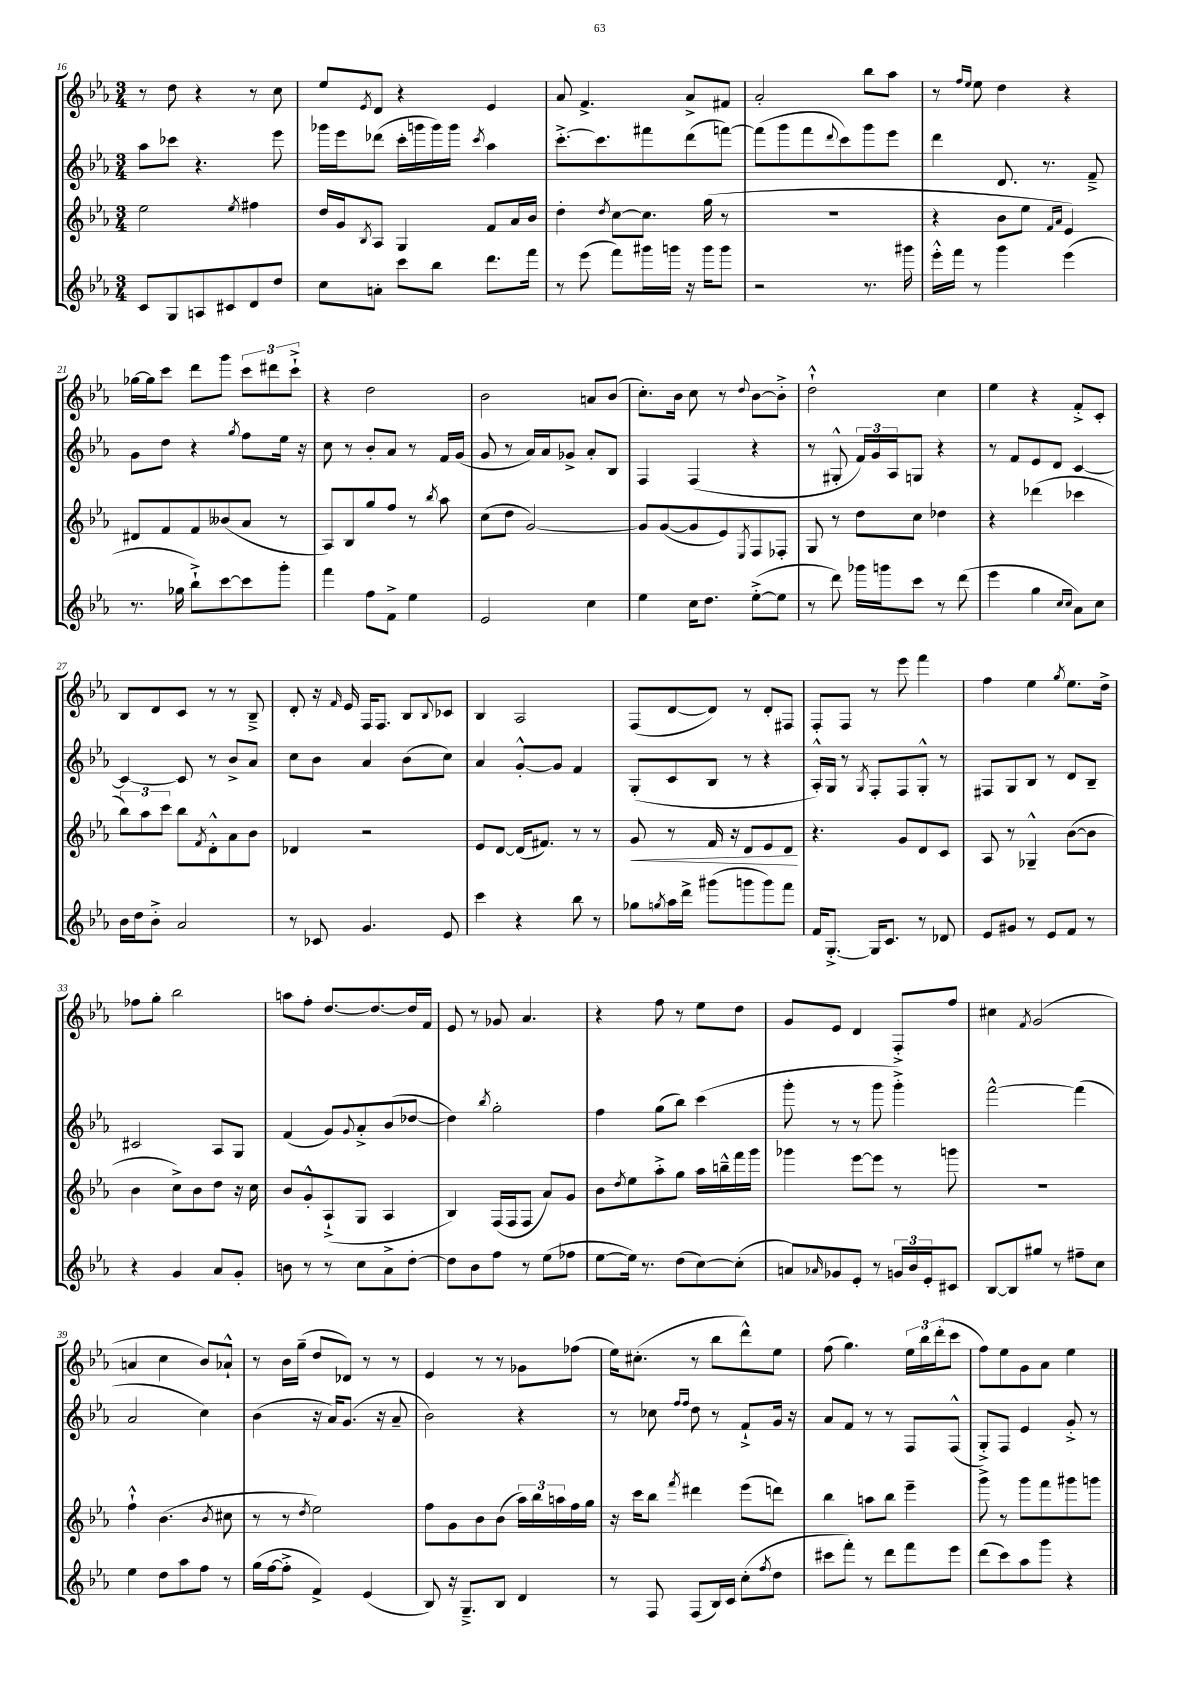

**kern	**kern	**kern	**kern
*staff4	*staff3	*staff2	*staff1
*clefG2	*clefG2	*clefG2	*clefG2
*k[b-e-a-]	*k[b-e-a-]	*k[b-e-a-]	*k[b-e-a-]
*M3/4	*M3/4	*M3/4	*M3/4
8c	2ee-	8aa-	8r
8G	.	8ccc-	8dd
8A	.	4.r	4r
8c#	.	.	.
.	8qee-	.	.
8d	4ff#	.	8r
8dd	.	8eee-	8cc
=	=	=	=
8cc	16dd	16ggg-	8ee-
.	16g	16eee-	.
.	8qB-	.	8qe-
8a'	8A-	(8ddd-	8d
8ccc	4G	16ccc'	4r
.	.	16ggg	.
8bb-	.	16ggg)	.
.	.	16ggg	.
.	.	8qccc	.
8.ddd	8f	4aa-	4e-
.	16a-	.	.
16fff	16b-	.	.
=	=	=	=
8r	4dd'	[8.ccc'^	8a-
(8eee-	.	.	4.f^
.	.	8.ccc]	.
.	8qdd	.	.
8fff)	[8cc	.	.
16ggg#	8.cc]	8fff#	.
16ggg	.	.	.
16r	.	(8ddd	8a-^
16ggg	(16gg	.	.
8ggg	8r	[8fff)	8f#
=	=	=	=
2r	2.r	(8fff]	2a-'
.	.	8ggg	.
.	.	8fff	.
.	.	8qqddd	.
.	.	8ccc)	.
8.r	.	8ggg	8bb-
.	.	8eee-	8aa-
16ggg#	.	.	.
=	=	=	=
16eee-'^^	4r	4ddd	8r
16fff	.	.	.
.	.	.	16qqff
.	.	.	16qqee-
8r	.	.	8ee-
4ggg	8b-	8.d	4dd
.	8ee-	.	.
.	.	8.r	.
.	16qqf	.	.
.	16qqa-	.	.
(4eee-	4e-)	.	4r
.	.	8f~^	.
=	=	=	=
8.r	8d#	8g	[16gg-
.	.	.	16gg-]
.	8f	8dd	8ccc
16gg-	.	.	.
8bb-`^)	8f	4r	8ddd
[8ccc	(8b--	.	8ggg
.	.	8qgg	.
8ccc]	8a-	8ff	12ccc
.	.	.	12ddd#
8ggg'	8r	16ee-	.
.	.	.	12ccc`^
.	.	16r	.
=	=	=	=
4fff	8A-)	8cc	4r
.	8B-	8r	.
8ff	8gg	8b-'	2dd
8f^	8ff	8a-	.
4ee-	8r	8r	.
.	8qbb-	.	.
.	8aa-	16f	.
.	.	(16g	.
=	=	=	=
2e-	(8cc	8g	2b-
.	8dd	8r	.
.	[2g)	16a-)	.
.	.	16a-	.
.	.	8g-^	.
4cc	.	8a-'	8a
.	.	8B-	(8b-
=	=	=	=
4ee-	8g]	4F	8.cc')
.	([8g	.	.
.	.	.	16b-
16cc	8g]	(4F	8cc
8.dd	.	.	.
.	8e-)	.	8r
.	8qE-	.	8qqdd
([8ee-'^	8F	4r	[8b-
8ee-]	8F-'	.	8b-'^]
=	=	=	=
8r	8G	8r	2dd`^^
8ddd)	8r	8G#'^^	.
16ggg-	8dd	24f)	.
.	.	24g	.
16ggg	.	.	.
.	.	24A-	.
8ccc	8cc	8G	.
8r	4dd-	4r	4cc
(8ddd	.	.	.
=	=	=	=
4eee-	4r	8r	4ee-
.	.	8f	.
4gg	(4ddd-	8e-	4r
.	.	8d	.
16qqcc	.	.	.
16qqcc	.	.	.
8a-)	4ccc-	[4c	8f'^
8cc	.	.	8c'
=	=	=	=
16b-	12bb-)	4c_	8B-
16dd	.	.	.
.	12aa-	.	.
8b-'^	.	.	8d
.	12ccc	.	.
2a-	8bb-	8c]	8c
.	8qf	.	.
.	8d'^^	8r	8r
.	8a-	8b-^	8r
.	8b-	8a-	8B-~^
=	=	=	=
8r	4d-	8cc	8d'
8c-	.	8b-	16r
.	.	.	16qqf
.	.	.	16e-
4.g	2r	4a-	16F
.	.	.	8.F
.	.	(8b-	8B-
.	.	.	8qqB-
8e-	.	8cc)	8c-
=	=	=	=
4ccc	8e-	4a-	4B-
.	[8d	.	.
4r	(16d]	[8g'^^	2A-
.	8.f#)	.	.
.	.	8g]	.
8bb-	8r	4f	.
8r	8r	.	.
=	=	=	=
8gg-	8g	(8G'	(8F
8qgg	.	.	.
16aa-	8r	8c	[8d
16ddd^	.	.	.
(8ggg#	16f	8B-	8d])
.	16r	.	.
8ggg	8d	8r	8r
8ggg)	8e-	4r	8d'
8fff	8d	.	8F#
=	=	=	=
16f	4.r	16A-'^^)	8F'
[8.G'^	.	16G	.
.	.	8r	8F
.	.	8qG	.
16G]	.	8F'	8r
8.c	.	.	.
.	8g	8F	8eee-
8r	8d	8G'^^	4fff
8d-	8c	8r	.
=	=	=	=
8e-	8A-	8F#	4ff
8g#	8r	8G	.
8r	4G-~^^	8B-	4ee-
8e-	.	8r	.
.	.	.	8qgg
8f	([8b-	8d	8.ee-
8r	8b-]	8B-~	.
.	.	.	16dd^
=	=	=	=
4r	4b-	2c#	8ff-
.	.	.	8gg'
4g	8cc^)	.	2bb-
.	8b-	.	.
8a-	8dd	8A-	.
8g'	16r	8G	.
.	16cc	.	.
=	=	=	=
8b	8b-	(4f	8aa
8r	8g'^^	.	8ff'
8r	(8A-`^	8g)	[8.dd
.	.	8qqg	.
8cc	8G	8a-'^	.
.	.	.	8.dd_
8a-^	4A-	(8b-	.
[8dd'	.	[8dd-	16dd]
.	.	.	16f
=	=	=	=
8dd]	4B-)	4dd-])	8e-
8b-	.	.	8r
.	.	8qbb-	.
8ff	(16F	2gg'	8g-
.	16F	.	.
8r	8F	.	4.a-
(8ee-	8a-)	.	.
8ff-	8g	.	.
=	=	=	=
[8ee-	8b-	4ff	4r
.	8qdd	.	.
16ee-])	8ee-	.	.
8.r	.	.	.
.	8aa-'^	(8gg	8ff
(8dd	8gg	8bb-)	8r
[8cc)	16aa-	(4ccc	8ee-
.	16bb~^^	.	.
(8cc']	16fff	.	8dd
.	16ggg	.	.
=	=	=	=
8a)	4ggg-	8ggg'	8g
16qqa-	.	.	.
8g-	.	8r	8e-
8e-'	[8eee-	8r	4d
8r	8eee-]	8ggg	.
24g	8r	4ggg'^)	8F'^
24b-	.	.	.
24e-'	.	.	.
8c#	8ggg	.	8ff
=	=	=	=
[8B-	2.r	[2fff^^	4cc#
8B-]	.	.	.
.	.	.	8qf
8gg#	.	.	(2g
8r	.	.	.
8ff#~	.	(4fff]	.
8cc	.	.	.
=	=	=	=
4ee-	4ff`^^	2a-	4a
8dd	(4.b-	.	4cc
8aa-	.	.	.
8ff	.	4cc)	8b-)
.	8qb-	.	.
8r	8cc#	.	8a-`^^
=	=	=	=
(16gg	8r	(4b-	8r
[16ff	.	.	.
8ff'^]	8r	.	16b-
.	.	.	(16gg~
.	8qdd	.	.
4f^)	2ee-)	16r	8dd
.	.	16a-)	.
.	.	(8.g	8d-)
(4e-	.	.	8r
.	.	16r	.
.	.	8a-~	8r
=	=	=	=
8B-)	8ff	2b-)	4e-
16r	8g	.	.
8.G~^	.	.	.
.	8b-	.	8r
8B-	(8b-	.	8r
4d	24aa-)	4r	8g-
.	24bb-	.	.
.	24aa	.	.
.	16ff	.	(8ff-
.	16gg	.	.
=	=	=	=
8r	16r	8r	16ee-)
.	16ccc	.	(8.cc#'
8F	8bb-	8cc-	.
.	.	16qqff	.
.	8qfff	16qqff	.
(8F	4ddd#	8dd	8r
16B-)	.	8r	8bb-
16c	.	.	.
(8cc'	(8eee-	8f`^	8ddd^^)
8qff	.	.	.
8dd	8ddd)	16g	8ee-
.	.	16r	.
=	=	=	=
8ccc#	4bb-	8a-	(8ff
8fff')	.	8f	4.gg)
8r	8aa	8r	.
8ddd	8bb-	8r	.
8fff	4eee-~	8F	24ee-
.	.	.	24bb-
.	.	.	(24ddd'
8eee-	.	(8F^^	8ccc
=	=	=	=
(8ddd	8ggg^	8G'^)	8ff)
8ccc)	8r	8F	8ee-
8aa-	8ggg	4e-	8g
8ggg	8fff	.	8a-
4r	8ggg#	8g'^	4ee-
.	8ggg	8r	.
==	==	==	==
*-	*-	*-	*-
